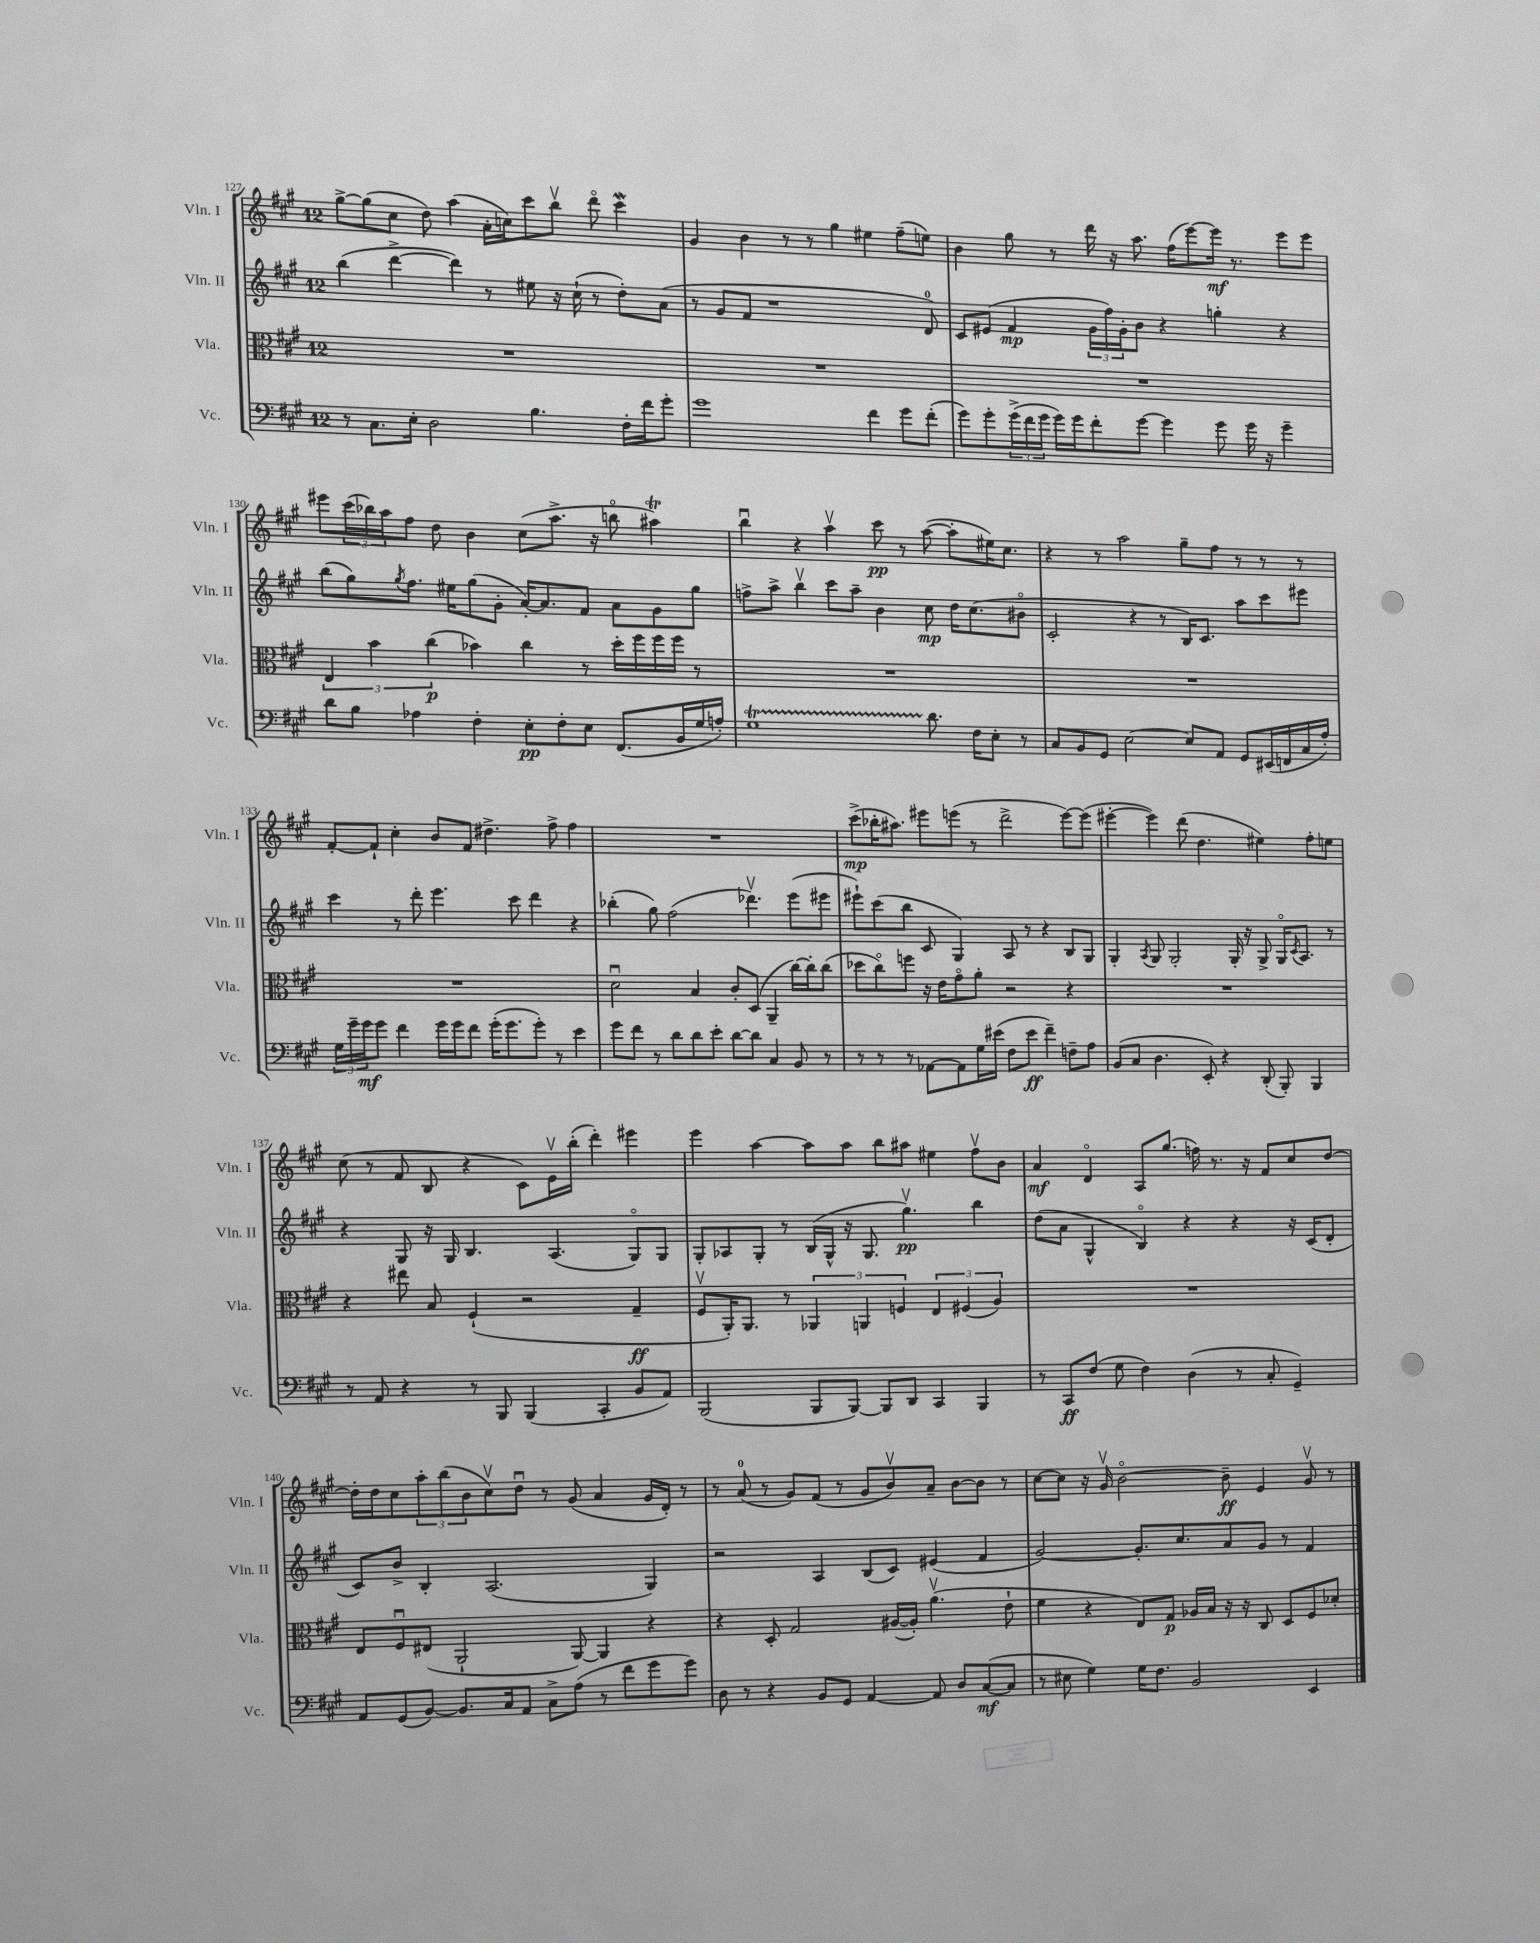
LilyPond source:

<<
\new StaffGroup <<
\new Staff = "s0" \with { instrumentName = "Vln. I" shortInstrumentName = "Vln. I" } {
    \clef treble \key a \major \once \override Staff.TimeSignature.style = #'single-digit \time 12/8
    gis''8~-> gis''8( cis''8 d''8) a''4( a'16-. c''16) cis'''8 b''8\upbow d'''8\flageolet cis'''4\mordent |
    gis'4 b'4 r8 r8 gis''4 eis''4 fis''8--( e''8) |
    b'4 gis''8 r8 d'''16 r16 a''8. fis''16( e'''8~) e'''16\mf r8. e'''8 e'''8 |
    eis'''8 \tuplet 3/2 { cis'''16( bes''16) a''16 } fis''8 d''8 b'4 cis''8( a''8.-> r16 b''8\flageolet ais''4\trill) |
    b''4\downbow r4 a''4\upbow cis'''8\pp r8 a''8~( a''8-. eis''16) cis''8. |
    r4 r8 a''2 gis''8-- fis''8 r8 r8 r8 |
    fis'8~-. fis'8-! cis''4-. b'8 fis'8 dis''4.-> fis''8-> fis''4 |
    R1. |
    cis'''8->\mp( bes''16-. ais''8.) eis'''8 e'''8( r8 d'''2-> e'''8~) e'''8( |
    eis'''4~-. eis'''4) d'''8( d''4. eis''4) fis''8-. e''8 |
    cis''8( r8 fis'8 b8 r4 cis'8) e'16\upbow b''16-.( d'''4-.) eis'''4 |
    e'''4 a''4~ a''8 a''8 b''8 ais''8 eis''4 fis''8\upbow b'8 |
    a'4\mf d'4\flageolet a8 gis''8.( f''16) r8. r16 fis'8 cis''8 d''8~ |
    d''16-. d''16 cis''8 \tuplet 3/2 { a''8-. b''8( b'8 } cis''8\upbow) d''8\downbow r8 gis'8( a'4 gis'16 d'16-.) r8 |
    r8 a'8-0( r8 gis'8) fis'8( r8 gis'8 b'8\upbow) a'8-- b'8~ b'8 r8 |
    cis''8~ cis''8 r16 gis'16\upbow b'2~\flageolet b'8--\ff e'4 gis'8\upbow r8 \bar "|." |
}
\new Staff = "s1" \with { instrumentName = "Vln. II" shortInstrumentName = "Vln. II" } {
    \clef treble \key a \major \once \override Staff.TimeSignature.style = #'single-digit \time 12/8
    b''4( d'''4~-> d'''4) r8 eis''8 r16 cis''16-!( r8 d''8-.) a'8( |
    r8 gis'8 fis'8 r1 d'8-0) |
    cis'8 eis'8( fis'4\mp \tuplet 3/2 { gis'16 fis''16) gis'16-. } b'8 r4 g''4-. r4 |
    b''8( gis''8) \acciaccatura { gis''8 } fis''8. eis''16 gis''8( gis'8-. a'16~-.) a'8. fis'8 a'8 gis'8 gis''8 |
    f''8-> a''8-> b''4\upbow cis'''8 a''8-- b'4 cis''8\mp d''16 cis''8.( bis'8\flageolet |
    cis'2-. r4 r8 b16) cis'8. a''8 cis'''8 eis'''8 |
    cis'''4 r8 d'''8-. e'''4. cis'''8 d'''4 r4 |
    bes''4-.( gis''8) fis''2( des'''4.\upbow) e'''8( eis'''8 |
    eis'''8-!) cis'''8( b''8 cis'8 gis4) a8 r8 r4 b8 gis8 |
    gis4-. \acciaccatura { a8 } gis8 gis2-. gis16-. r16 gis8-> gis16\flageolet \acciaccatura { cis'8 } a8. r8 |
    r4 gis8 r16 gis16 b4. a4.( gis8\flageolet) gis8 |
    gis8-. aes8 gis8-. r8 b16( gis16-^ r16 gis8. gis''4.\upbow\pp) b''4 |
    d''8( a'8 gis4-^ b4\flageolet) r4 r4 r16 cis'16( d'8-. |
    cis'8) b'8-> b4-. a2.( gis4) |
    r2 a4 b8( cis'8) eis'4( fis'4 |
    gis'2~) gis'8.-. cis''8. a'8 gis'8 r8 fis'4 \bar "|." |
}
\new Staff = "s2" \with { instrumentName = "Vla." shortInstrumentName = "Vla." } {
    \clef alto \key a \major \once \override Staff.TimeSignature.style = #'single-digit \time 12/8
    R1. |
    R1. |
    R1. |
    \tuplet 3/2 { e4 b'4 cis''4\p( } bes'4) cis''4 r8 d''16-. fis''16 fis''16 fis''16 r8 |
    R1. |
    R1. |
    R1. |
    d'2\downbow b4 cis'8-. d8( a,4-- cis''16~) cis''16-. cis''8( |
    des''8 cis''8\flageolet) f''8 r16 e'16 gis'8\flageolet a'8-. r2 r4 |
    R1. |
    r4 eis''8 b8 fis4-!( r2 gis4--\ff |
    fis8\upbow a,16-.) a,8. r8 \tuplet 3/2 { aes,4 a,4 f4 } \tuplet 3/2 { e4 fis4( a4) } |
    R1. |
    e8 fis8\downbow eis8( a,2-! a,8~) a,4 r4 |
    r4 d8-. gis2 ais16~( ais16-.) a'4.\upbow( e'8-! |
    fis'4 r4 e8) gis8\p aes16 b16 r16 r16 cis8 d8 fis8 des'8-. \bar "|." |
}
\new Staff = "s3" \with { instrumentName = "Vc." shortInstrumentName = "Vc." } {
    \clef bass \key a \major \once \override Staff.TimeSignature.style = #'single-digit \time 12/8
    r8 cis8. e16-. d2 b4. fis16-. fis'16 gis'8-. |
    gis'1 fis'4 gis'8 fis'8-.( |
    gis'8) gis'8-. \tuplet 3/2 { gis'16->( fis'16 gis'16 } gis'16) gis'16 fis'8-. gis'8~ gis'4 gis'8 gis'16 r16 gis'4-- |
    d'8 b8 aes4 fis4-. e8-.\pp fis8-. e8 fis,8.( b,16 gis16 a16-.) |
    gis1\startTrillSpan d'8.\stopTrillSpan fis16 e8-. r8 |
    cis8 b,8 gis,8 e2~ e8 a,8 gis,8 eis,16( f,16 cis16 a16-.) |
    \tuplet 3/2 { gis16 gis'16-- gis'16\mf } gis'8 fis'4 gis'16 gis'16 fis'8 gis'16-.( gis'8. gis'8-.) r8 e'4 |
    gis'8 fis'8 r8 d'8 d'8 e'8-. d'8~ d'8 cis4 b,8 r8 |
    r8 r8 r8 aes,8~ aes,8 gis16 eis'16( fis8 eis'8\ff fis'4--) f8-- a8 |
    b,8( cis8 d4. e,8-.) r4 d,8-.( b,,8-.) b,,4 |
    r8 a,8 r4 r8 b,,8 b,,4( cis,4-. b,8 a,8) |
    b,,2( b,,8 b,,8~) b,,8 d,8 cis,4 b,,4 |
    r8 cis,8\ff fis8( gis8 fis4) d4( r8 cis8-. gis,4--) |
    a,8 gis,8( b,8~) b,8. cis16 a,8 cis8-> a8( r8 fis'8 gis'8 gis'8) |
    d8 r8 r4 b,8 gis,8 a,4~ a,8 d8 cis8~\mf( cis8 |
    r8 eis8 gis4) gis16 fis8. b,2 e,4 \bar "|." |
}
>>
>>
\layout { \context { \Score currentBarNumber = #127 } }
